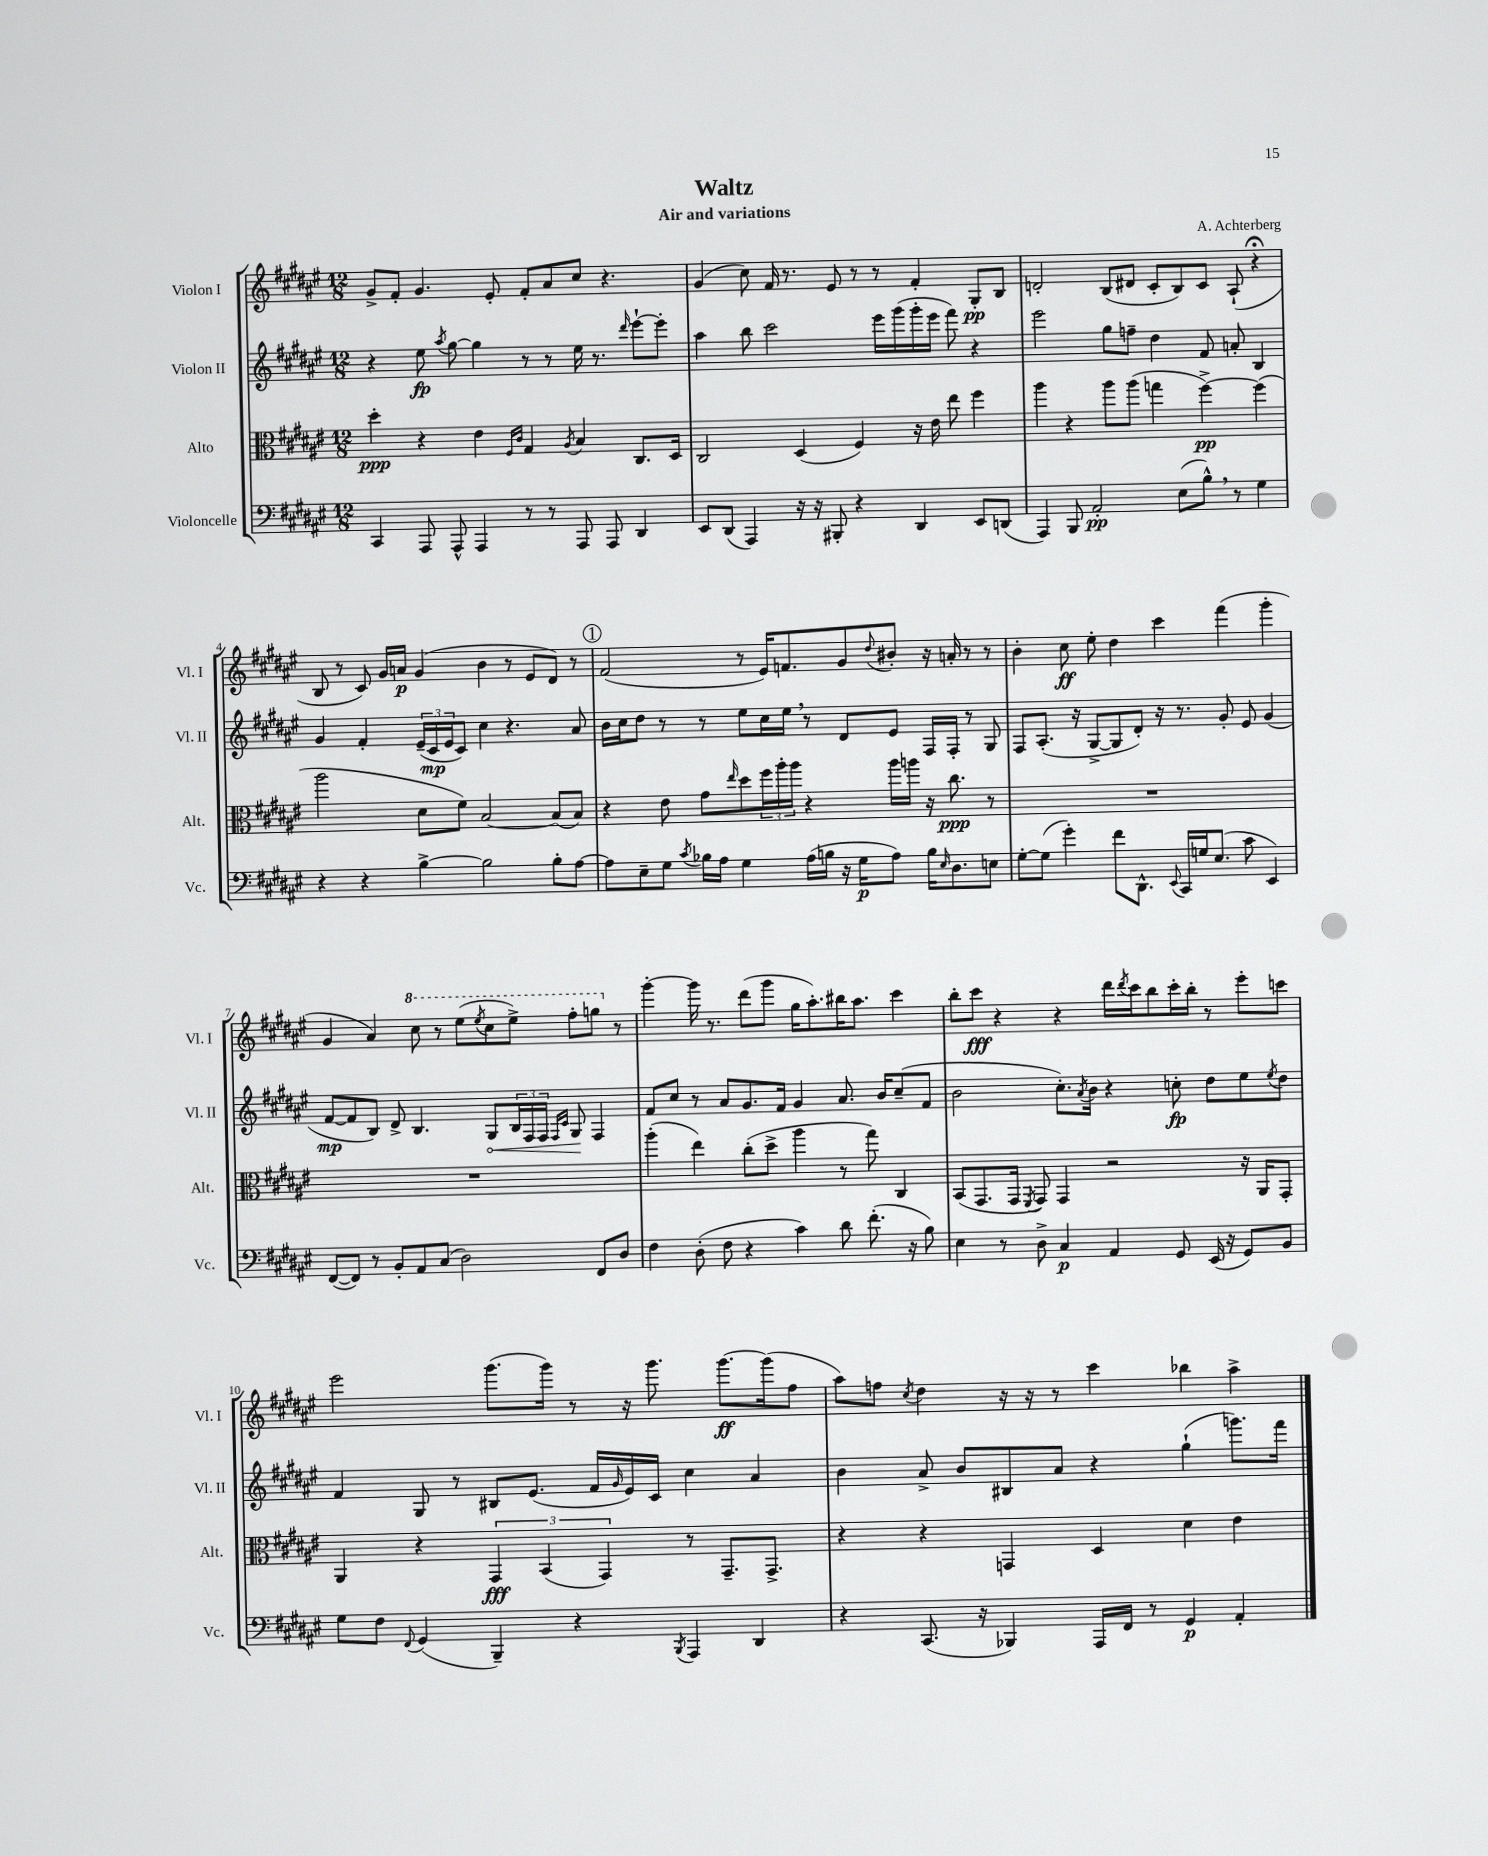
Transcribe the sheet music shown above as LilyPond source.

\header { title = "Waltz" composer = "A. Achterberg" subtitle = "Air and variations" }
<<
\new StaffGroup <<
\new Staff = "s0" \with { instrumentName = "Violon I" shortInstrumentName = "Vl. I" } {
    \clef treble \key fis \major \numericTimeSignature \time 12/8
    gis'8-> fis'8-. gis'4. eis'8-. fis'8-. ais'8 cis''8 r4. |
    gis'4( cis''8) fis'16 r8. eis'8 r8 r8 fis'4-. gis8-.\pp b8 |
    d'2-. b8( dis'8 cis'8-. b8) cis'8 ais8-!( r4\fermata |
    b8 r8 cis'8) gis'16 a'16\p gis'4( b'4 r8 eis'8 dis'8) r8 |
    \mark \markup { \circle "1" } fis'2( r8 eis'16) f'8. gis'8 \appoggiatura { dis''8 } bis'8-. r16 a'16-. r8 r8 |
    b'4-. cis''8\ff eis''8-. dis''4 cis'''4 fis'''4( gis'''4-. |
    gis'4 ais'4) \ottava #1 cis'''8 r8 eis'''8( \acciaccatura { eis'''8 } cis'''8 eis'''8->) fis'''8-. g'''8 \ottava #0 r8 |
    gis'''4~-. gis'''16 r8. dis'''8( gis'''8 gis''16 ais''8.-.) bis''16 ais''8. cis'''4 |
    b''8-. cis'''8\fff r4 r4 dis'''16 \acciaccatura { dis'''8 } cis'''16 b''8 cis'''16-. b''16-. r8 eis'''8-. c'''8 |
    eis'''2 gis'''8.( gis'''16) r8 r16 gis'''8. gis'''8.~\ff gis'''16( fis''8 |
    ais''8) f''8 \acciaccatura { cis''8 } dis''4 r16 r16 r8 cis'''4 bes''4 ais''4-> \bar "|." |
}
\new Staff = "s1" \with { instrumentName = "Violon II" shortInstrumentName = "Vl. II" } {
    \clef treble \key fis \major \numericTimeSignature \time 12/8
    r4 eis''8\fp \acciaccatura { ais''8 } gis''8~ gis''4 r8 r8 eis''16 r8. \grace { dis'''16 } eis'''8~-! eis'''8-. |
    ais''4 b''8 cis'''2 eis'''16 gis'''16( gis'''16-. eis'''16 fis'''8) r4 |
    eis'''2 gis''8 f''8-- dis''4 fis'8 a'8-. b4 |
    gis'4 fis'4-. \tuplet 3/2 { eis'16--( cis'16\mp eis'16 } cis'8) cis''4 r4. ais'8 |
    \mark \markup { \circle "1" } b'16 cis''16 dis''8 r8 r8 eis''8 cis''16 eis''16 \breathe r8 dis'8 eis'8 fis16 fis16-. r8 gis8 |
    fis8 ais8.-.( r16 gis8~-> gis8 dis'8-.) r16 r8. gis'8-. eis'8 gis'4( |
    fis'8~\mp fis'8 b8) dis'8-> b4. \once \override Hairpin.circled-tip = ##t gis8\< \tuplet 3/2 { b16 fis16 fis16 } \grace { fis16 cis'16 } gis8\! fis4 |
    fis'8 cis''8 r8 ais'8 gis'8. fis'16 gis'4 ais'8. b'16 cis''8--( fis'8 |
    b'2 cis''8.-.) \acciaccatura { ais'8 } b'16 r4 c''8-.\fp dis''8 eis''8 \acciaccatura { eis''8 } dis''8 |
    fis'4 gis8 r8 bis8 eis'8.( fis'16 \grace { gis'16 } eis'16) cis'16 cis''4 ais'4 |
    b'4 ais'8-> b'8 bis8 ais'8 r4 gis''4-!( g'''8.) fis'''16 \bar "|." |
}
\new Staff = "s2" \with { instrumentName = "Alto" shortInstrumentName = "Alt." } {
    \clef alto \key fis \major \numericTimeSignature \time 12/8
    dis''4-.\ppp r4 eis'4 \grace { fis16 cis'16 } gis4 \acciaccatura { ais8 } b4 cis8. dis16 |
    cis2 dis4( fis4) r16 eis'16 eis''8 fis''4 |
    ais''4 r4 ais''8 ais''8( g''4 fis''4~->\pp) fis''4( |
    ais''2 dis'8 fis'8) b2~ b8( b8) |
    \mark \markup { \circle "1" } r4 eis'8 gis'8 \grace { eis''16 } dis''8 \tuplet 3/2 { fis''16 ais''16-. ais''16 } r4 ais''16 a''16 r16 cis''8.\ppp r8 |
    R1. |
    R1. |
    ais''4-.( eis''4) cis''8-.( dis''8-> ais''4 r8 gis''8) cis4 |
    b,8( gis,8. gis,16 \acciaccatura { fis,8 } gis,8) gis,4 r2 r16 ais,16 gis,8-. |
    ais,4 r4 \tuplet 3/2 { gis,4\fff b,4( gis,4) } r8 gis,8.-- gis,8.-> |
    r4 r4 g,4 dis4 dis'4 eis'4 \bar "|." |
}
\new Staff = "s3" \with { instrumentName = "Violoncelle" shortInstrumentName = "Vc." } {
    \clef bass \key fis \major \numericTimeSignature \time 12/8
    cis,4 ais,,8 ais,,8-^ ais,,4 r8 r8 ais,,8 ais,,8 dis,4 |
    eis,8 dis,8( ais,,4) r16 r16 bis,,8-. r4 dis,4 eis,8 d,8( |
    ais,,4) b,,8 ais,2-.\pp eis8( b8-^) \breathe r8 gis4 |
    r4 r4 b4~-> b2 b8-. ais8~ |
    \mark \markup { \circle "1" } ais8 eis8-- gis8 \acciaccatura { cis'8 } bes16 ais16 gis4 ais16( b16 r16 gis16\p ais8) b16 \grace { eis16 } dis8. e8 |
    gis8~-. gis8( gis'4-.) fis'8 dis,8.-^ \appoggiatura { eis,8 } cis,16 g16 eis8.( cis'8 eis,4) |
    fis,8~( fis,8) r8 b,8-. ais,8 cis8( dis2) fis,8 dis8 |
    fis4 dis8-.( fis8 r4 cis'4) dis'8 fis'8.-.( r16 b8) |
    eis4 r8 dis8-> cis4\p ais,4 gis,8 eis,16( r16 gis,8) b,8 |
    gis8 fis8 \appoggiatura { fis,8 } gis,4( b,,4--) r4 \acciaccatura { b,,8 } ais,,4 dis,4 |
    r4 cis,8.( r16 bes,,4) ais,,16 fis,16 r8 gis,4\p ais,4-. \bar "|." |
}
>>
>>
